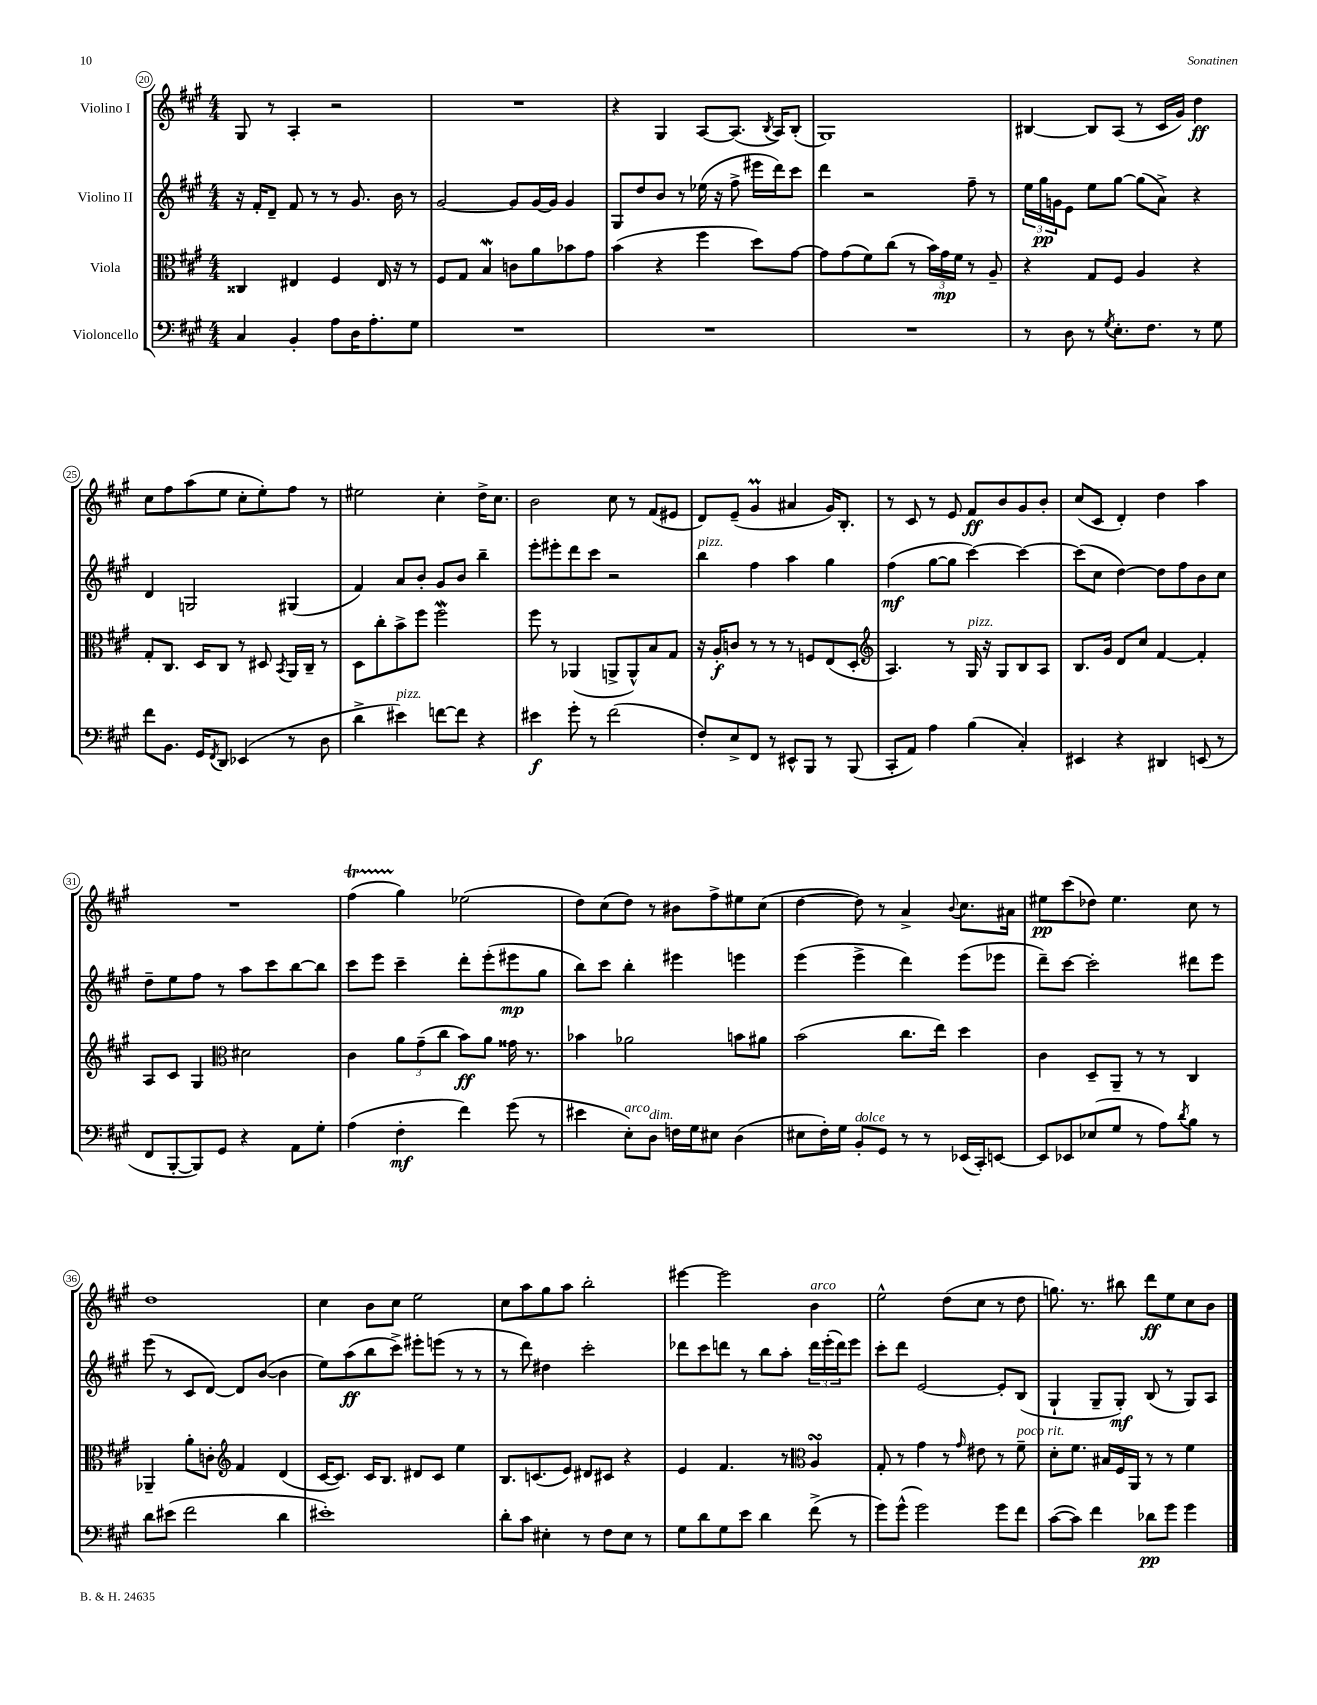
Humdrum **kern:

**kern	**dynam	**kern	**dynam	**kern	**dynam	**kern	**dynam
*part4	*part4	*part3	*part3	*part2	*part2	*part1	*part1
*staff4	*staff4	*staff3	*staff3	*staff2	*staff2	*staff1	*staff1
*I"Violoncello	*	*I"Viola	*	*I"Violino II	*	*I"Violino I	*
*clefF4	*	*clefC3	*	*clefG2	*	*clefG2	*
*k[f#c#g#]	*	*k[f#c#g#]	*	*k[f#c#g#]	*	*k[f#c#g#]	*
*M4/4	*	*M4/4	*	*M4/4	*	*M4/4	*
=20	=20	=20	=20	=20	=20	=20	=20
4C#/	.	4C##X/	.	16r	.	8G#/	.
.	.	.	.	16f#'/KL	.	.	.
.	.	.	.	8d~/J	.	8r	.
4BB'/	.	4E#X/	.	8f#/	.	4A'/	.
.	.	.	.	8r	.	.	.
8A\L	.	4F#/	.	8r	.	2r	.
16D\K	.	.	.	8.g#/	.	.	.
8.A'\	.	.	.	.	.	.	.
.	.	16E#/	.	.	.	.	.
.	.	16r	.	16b\	.	.	.
8G#\J	.	8r	.	8r	.	.	.
=21	=21	=21	=21	=21	=21	=21	=21
1r	.	8F#/L	.	[2g#/	.	1r	.
.	.	8G#/J	.	.	.	.	.
.	.	4BW/	.	.	.	.	.
.	.	8cn\L	.	8g#/L]	.	.	.
.	.	8a\	.	[16g#/L	.	.	.
.	.	.	.	16g#/JJ]	.	.	.
.	.	8b-X\	.	4g#/	.	.	.
.	.	8g#\J	.	.	.	.	.
=22	=22	=22	=22	=22	=22	=22	=22
1r	.	(4b\	.	8G#/L	.	4r	.
.	.	.	.	8dd/	.	.	.
.	.	4r	.	8b/J	.	4G#/	.
.	.	.	.	8r	.	.	.
.	.	4ff#\	.	(16ee-X\	.	[8A/L	.
.	.	.	.	16r	.	.	.
.	.	.	.	8ff#^\	.	(8.A/J]	.
.	.	8dd\L)	.	16eee#X\LL	.	.	.
.	.	.	.	.	.	8qB/	.
.	.	.	.	16ddd\J)	.	16A/KL)	.
.	.	[8g#\J	.	8ccc#\J	.	(8B'/J	.
=23	=23	=23	=23	=23	=23	=23	=23
1r	.	8g#\L]	.	4ddd\	.	1G#)	.
.	.	(8g#\	.	.	.	.	.
.	.	8f#\)	.	2r	.	.	.
.	.	(8cc#\J	.	.	.	.	.
.	.	8r	.	.	.	.	.
.	.	24b\LL)	.	.	.	.	.
.	.	24g#\	mp	.	.	.	.
.	.	24f#\JJ	.	.	.	.	.
.	.	8r	.	8ff#~\	.	.	.
.	.	8A~/	.	8r	.	.	.
=24	=24	=24	=24	=24	=24	=24	=24
8r	.	4r	.	24ee\LL	.	[4B#X/	.
.	.	.	.	24gg#\	pp	.	.
.	.	.	.	24gn\J	.	.	.
8D\	.	.	.	8e\J	.	.	.
8r	.	8G#/L	.	8ee\L	.	8B#/L]	.
8qG#/	.	.	.	.	.	.	.
8.E'\L	.	8F#/J	.	[8gg#\J	.	(8A/J	.
.	.	4A/	.	(8gg#\L]	.	8r	.
8.F#\J	.	.	.	.	.	.	.
.	.	.	.	8a^\J)	.	16c#/LL	.
.	.	.	.	.	.	16g#/JJ)	.
8r	.	4r	.	4r	.	4dd\	ff
8G#\	.	.	.	.	.	.	.
!!LO:LB:g=z
=25	=25	=25	=25	=25	=25	=25	=25
8f#\L	.	8G#'/L	.	4d/	.	8cc#\L	.
8.BB\J	.	8.C#/J	.	.	.	8ff#\	.
.	.	.	.	2Gn/	.	(8aa\	.
16GG#/KL	.	16D/KL	.	.	.	.	.
8qFF#/	.	.	.	.	.	.	.
8DD/J	.	8C#/J	.	.	.	8ee\J	.
(4EE-X/	.	8r	.	.	.	8cc#'\L	.
.	.	8D#X/	.	.	.	8ee'\)	.
.	.	8qBB/	.	.	.	.	.
8r	.	16AA/LL	.	(4G#X/	.	8ff#\J	.
.	.	16C#~/JJ	.	.	.	.	.
8D\	.	8r	.	.	.	8r	.
=26	=26	=26	=26	=26	=26	=26	=26
4d^\	.	8D\L	.	4f#/)	.	2ee#X\	.
.	.	8cc#'\	.	.	.	.	.
!LO:TX:a:i:t=pizz.	!	!	!	!	!	!	!
4e#X\)	.	8b^\	.	8a/L	.	.	.
.	.	8ff#\J	.	8b'/J	.	.	.
[8fn\L	.	2ff#W\	.	8g#/L	.	4cc#'\	.
8f\J]	.	.	.	8b/J	.	.	.
4r	.	.	.	4bb~\	.	16dd^\KL	.
.	.	.	.	.	.	8.cc#\J	.
=27	=27	=27	=27	=27	=27	=27	=27
4e#X\	f	8ff#\	.	8eee'\L	.	2b\	.
.	.	8r	.	8eee#X'\	.	.	.
8g#'\	.	(4AA-X/	.	8ddd\	.	.	.
8r	.	.	.	8ccc#\J	.	.	.
(2f#\	.	8AAn^/L	.	2r	.	8cc#\	.
.	.	8AA^^/)	.	.	.	8r	.
.	.	8B/	.	.	.	(8f#/L	.
.	.	8G#/J	.	.	.	8e#X/J	.
=28	=28	=28	=28	=28	=28	=28	=28
!	!	!	!	!LO:TX:a:i:t=pizz.	!	!	!
8F#'/L)	.	16r	.	4bb\	.	8d/L)	.
.	.	16A'/KL	f	.	.	.	.
8E^/	.	8cn/J	.	.	.	(8e~/J	.
8FF#/J	.	8r	.	4ff#\	.	4g#m/	.
8r	.	8r	.	.	.	.	.
8EE#X^^/L	.	8r	.	4aa\	.	4a#X/	.
8BBB/J	.	8Fn/L	.	.	.	.	.
8r	.	(8E/	.	4gg#\	.	16g#/KL)	.
.	.	.	.	.	.	8.B'/J	.
(8BBB/	.	8D'/J	.	.	.	.	.
=29	=29	=29	=29	=29	=29	=29	=29
*	*	*clefG2	*	*	*	*	*
8CC#'/L	.	4.A/)	.	(4ff#\	mf	8r	.
8AA/J)	.	.	.	.	.	8c#/	.
4A\	.	.	.	[8gg#\L	.	8r	.
.	.	8r	.	8gg#\J]	.	8e/	.
!	!	!LO:TX:a:i:t=pizz.	!	!	!	!	!
(4B\	.	16G#/	.	[4ccc#\)	.	8f#/L	ff
.	.	16r	.	.	.	.	.
.	.	8G#/L	.	.	.	8b/	.
4C#'/)	.	8B/	.	4ccc#\_	.	8g#/	.
.	.	8A/J	.	.	.	8b'/J	.
=30	=30	=30	=30	=30	=30	=30	=30
4EE#X/	.	8.B/L	.	(8ccc#\L]	.	(8cc#/L	.
.	.	.	.	8cc#\J	.	8c#/J	.
.	.	16g#/Jk	.	.	.	.	.
4r	.	8d/L	.	[4dd\)	.	4d'/)	.
.	.	8cc#/J	.	.	.	.	.
4DD#X/	.	[4f#/	.	8dd\L]	.	4dd\	.
.	.	.	.	8ff#\	.	.	.
(8EEn/	.	4f#'/]	.	8b\	.	4aa\	.
8r	.	.	.	8cc#\J	.	.	.
!!LO:LB:g=z
=31	=31	=31	=31	=31	=31	=31	=31
8FF#/L	.	8A/L	.	8dd~\L	.	1r	.
[8BBB'/	.	8c#/J	.	8ee\	.	.	.
8BBB/])	.	4G#/	.	8ff#\J	.	.	.
8GG#/J	.	.	.	8r	.	.	.
*	*	*clefC3	*	*	*	*	*
4r	.	2d#X\	.	8aa\L	.	.	.
.	.	.	.	8ccc#\	.	.	.
8AA\L	.	.	.	[8bb\	.	.	.
8G#'\J	.	.	.	8bb\J]	.	.	.
=32	=32	=32	=32	=32	=32	=32	=32
(4A\	.	4c#\	.	8ccc#\L	.	(4ff#T\	.
.	.	.	.	8eee\J	.	.	.
4F#'\	mf	12a\L	.	4ccc#~\	.	4gg#\)	.
.	.	(12g#~\	.	.	.	.	.
.	.	12cc#\J	.	.	.	.	.
4f#\)	.	8b\L)	ff	8ddd'\L	.	(2ee-X\	.
.	.	8a\J	.	(8eee'\	.	.	.
(8g#\	.	16g##X\	.	8eee#X\	mp	.	.
.	.	8.r	.	.	.	.	.
8r	.	.	.	8gg#\J	.	.	.
=33	=33	=33	=33	=33	=33	=33	=33
4e#X\	.	4b-X\	.	8bb\L)	.	8dd\L)	.
.	.	.	.	8ccc#\J	.	(8cc#\	.
!LO:TX:a:i:t=arco	!	!	!	!	!	!	!
8E'\L)	.	2a-X\	.	4bb'\	.	8dd\J)	.
!LO:TX:a:i:t=dim.	!	!	!	!	!	!	!
8D\J	.	.	.	.	.	8r	.
16Fn\LL	.	.	.	4eee#X\	.	8b#X\L	.
16G#\J	.	.	.	.	.	.	.
8E#X\J	.	.	.	.	.	8ff#^\	.
(4D\	.	8bn\L	.	4eeen\	.	8ee#X\	.
.	.	8a#X\J	.	.	.	(8cc#\J	.
=34	=34	=34	=34	=34	=34	=34	=34
8E#X\L	.	(2b\	.	(4eee\	.	[4dd\	.
16F#'\L)	.	.	.	.	.	.	.
16G#\JJ	.	.	.	.	.	.	.
!LO:TX:a:i:t=dolce	!	!	!	!	!	!	!
8BB'/L	.	.	.	4eee^\	.	8dd\])	.
8GG#/J	.	.	.	.	.	8r	.
8r	.	8.cc#\L	.	4ddd\)	.	4a^/	.
8r	.	.	.	.	.	.	.
.	.	16ee\Jk)	.	.	.	.	.
.	.	.	.	.	.	8qqb/	.
(16EE-X/LL	.	4dd\	.	(8eee\L	.	8.cc#\L	.
16CC#'/J)	.	.	.	.	.	.	.
[8EEn/J	.	.	.	8eee-X\J	.	.	.
.	.	.	.	.	.	16a#X\Jk	.
=35	=35	=35	=35	=35	=35	=35	=35
8EE/L]	.	4c#\	.	8ddd~\L)	.	8ee#X\L	pp
8EE-X/	.	.	.	[8ccc#\J	.	(8ccc#\	.
(8E-X/	.	8D~/L	.	2ccc#'\]	.	8dd-X\J)	.
8G#/J	.	8AA~/J	.	.	.	4.ee#\	.
8r	.	8r	.	.	.	.	.
8A\L)	.	8r	.	.	.	.	.
8qd/	.	.	.	.	.	.	.
8B\J	.	4C#/	.	8ddd#X\L	.	8cc#\	.
8r	.	.	.	8eee\J	.	8r	.
!!LO:LB:g=z
=36	=36	=36	=36	=36	=36	=36	=36
8d\L	.	4AA-X~/	.	(8eee\	.	1dd	.
(8e#X\J	.	.	.	8r	.	.	.
2f#\	.	8a'\L	.	8c#/L	.	.	.
.	.	8cn'\J	.	[8d/J)	.	.	.
*	*	*clefG2	*	*	*	*	*
.	.	4f#/	.	8d/L]	.	.	.
.	.	.	.	([8b/J	.	.	.
4d\	.	(4d/	.	4b\]	.	.	.
=37	=37	=37	=37	=37	=37	=37	=37
1e#X')	.	[16c#/KL	.	8ee\L)	.	4cc#\	.
.	.	8.c#/J])	.	.	.	.	.
.	.	.	.	(8aa\	ff	.	.
.	.	16c#/KL	.	8bb\	.	8b\L	.
.	.	8.B/J	.	.	.	.	.
.	.	.	.	8ccc#^\J)	.	8cc#\J	.
.	.	8d#X/L	.	8eee#X'\L	.	2ee\	.
.	.	8c#/J	.	(8eeen\J	.	.	.
.	.	4ee\	.	8r	.	.	.
.	.	.	.	8r	.	.	.
=38	=38	=38	=38	=38	=38	=38	=38
8d'\L	.	8.B/L	.	8r	.	8cc#\L	.
8c#\J	.	.	.	8ddd\)	.	8aa\	.
.	.	(8.cn/	.	.	.	.	.
4E#X'\	.	.	.	4dd#X\	.	8gg#\	.
.	.	8e/J)	.	.	.	8aa\J	.
8r	.	8d#X/L	.	2ccc#'\	.	2bb'\	.
8F#\L	.	8c#X/J	.	.	.	.	.
8E#\J	.	4r	.	.	.	.	.
8r	.	.	.	.	.	.	.
=39	=39	=39	=39	=39	=39	=39	=39
8G#\L	.	4e/	.	8ddd-X\L	.	[4eee#X\	.
8d\	.	.	.	8ccc#\	.	.	.
8G#\	.	4.f#/	.	8dddn\J	.	2eee#\]	.
8e\J	.	.	.	8r	.	.	.
4d\	.	.	.	8bb\L	.	.	.
.	.	8r	.	8aa'\J	.	.	.
*	*	*clefC3	*	*	*	*	*
!	!	!	!	!	!	!LO:TX:a:i:t=arco	!
(8f#^\	.	4AsSSs/	.	24ddd\LL	.	4b\	.
.	.	.	.	(24eee'\	.	.	.
.	.	.	.	24ddd\J)	.	.	.
8r	.	.	.	8eee\J	.	.	.
=40	=40	=40	=40	=40	=40	=40	=40
8g#\L)	.	8G#'/	.	8ccc#'\L	.	2ee^^\	.
(8g#^^\J	.	8r	.	8ddd\J	.	.	.
2g#\)	.	4g#\	.	[2e/	.	.	.
.	.	8r	.	.	.	(8dd\L	.
.	.	16qqg#/	.	.	.	.	.
.	.	8e#X\	.	.	.	8cc#\J	.
8g#\L	.	8r	.	8e'/L]	.	8r	.
!	!	!LO:TX:a:i:t=poco rit.	!	!	!	!	!
8f#\J	.	8f#~\	.	(8B/J	.	8dd\	.
=41	=41	=41	=41	=41	=41	=41	=41
([8c#\L	.	8d'\L	.	4G#`/	.	8.ggn\)	.
8c#\J])	.	8.f#\J	.	.	.	.	.
.	.	.	.	.	.	8.r	.
4f#\	.	.	.	8G#~/L	.	.	.
.	.	16B#X/LL	.	.	.	.	.
.	.	16F#/	.	8G#'/J)	mf	8bb#X\	.
.	.	16AA/JJ	.	.	.	.	.
8d-X\L	pp	8r	.	(8B/	.	8ddd\L	ff
8g#\J	.	8r	.	8r	.	8ee\	.
4g#\	.	4f#\	.	8G#/L)	.	8cc#\	.
.	.	.	.	8A/J	.	8b\J	.
==	==	==	==	==	==	==	==
*-	*-	*-	*-	*-	*-	*-	*-
